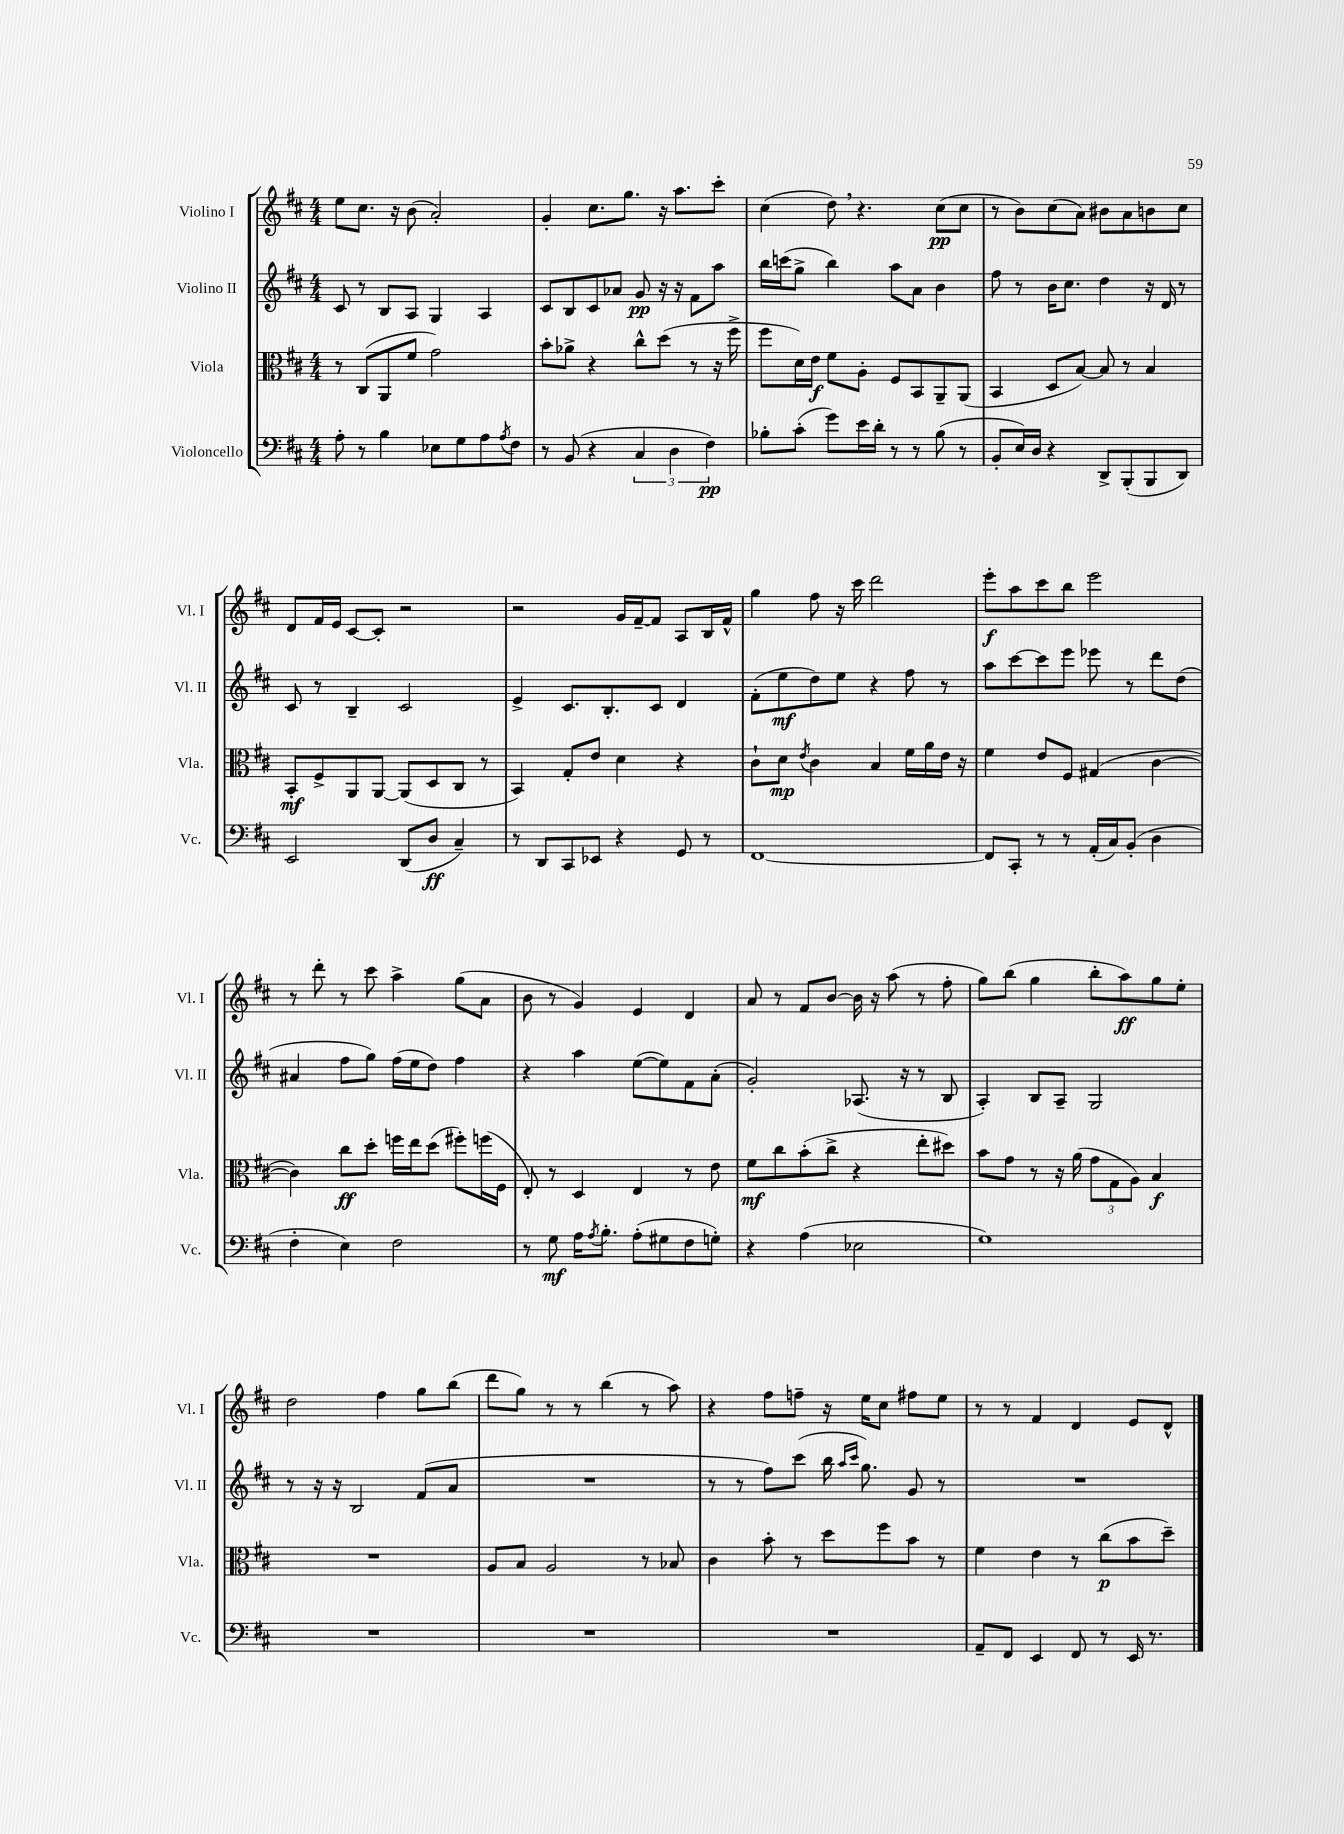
<<
\new StaffGroup <<
\new Staff = "s0" \with { instrumentName = "Violino I" shortInstrumentName = "Vl. I" } {
    \clef treble \key d \major \numericTimeSignature \time 4/4
    e''8 cis''8. r16 b'8( a'2-.) |
    g'4-. cis''8. g''8. r16 a''8. cis'''8-. |
    cis''4( d''8) \breathe r4. cis''8\pp( cis''8 |
    r8 b'8) cis''8( a'8) bis'8 a'8 b'8 cis''8 |
    d'8 fis'16 e'16 cis'8~ cis'8-. r2 |
    r2 g'16 fis'16~-- fis'8 a8 b16 fis'16-^ |
    g''4 fis''8 r16 cis'''16 d'''2 |
    e'''8-.\f a''8 cis'''8 b''8 e'''2 |
    r8 d'''8-. r8 cis'''8 a''4-> g''8( a'8 |
    b'8 r8 g'4) e'4 d'4 |
    a'8 r8 fis'8 b'8~ b'16 r16 a''8( r8 fis''8-. |
    g''8) b''8( g''4 b''8-. a''8\ff) g''8 e''8-. |
    d''2 fis''4 g''8 b''8( |
    d'''8 g''8) r8 r8 b''4( r8 a''8) |
    r4 fis''8 f''8-- r16 e''16 cis''8 fis''8 e''8 |
    r8 r8 fis'4 d'4 e'8 d'8-^ \bar "|." |
}
\new Staff = "s1" \with { instrumentName = "Violino II" shortInstrumentName = "Vl. II" } {
    \clef treble \key d \major \numericTimeSignature \time 4/4
    cis'8 r8 b8 a8 g4 a4 |
    cis'8 b8 cis'8 aes'8 g'8\pp r16 r16 fis'8 a''8 |
    b''16 c'''16( g''8-> b''4) a''8 a'8 b'4 |
    fis''8 r8 b'16 cis''8. d''4 r16 d'16 r8 |
    cis'8 r8 b4-- cis'2 |
    e'4-> cis'8. b8.-. cis'8 d'4 |
    fis'8-.( e''8\mf d''8) e''8 r4 fis''8 r8 |
    a''8 cis'''8~ cis'''8 e'''8 ees'''8 r8 d'''8 d''8( |
    ais'4 fis''8 g''8) fis''16( e''16 d''8) fis''4 |
    r4 a''4 e''8~( e''8) fis'8 a'8-.( |
    g'2-.) aes8.( r16 r8 b8 |
    a4-.) b8 a8-- g2 |
    r8 r16 r16 b2 fis'8( a'8 |
    R1 |
    r8 r8 fis''8) cis'''8( b''16 \grace { a''16 cis'''16 } g''8.) g'8 r8 |
    R1 \bar "|." |
}
\new Staff = "s2" \with { instrumentName = "Viola" shortInstrumentName = "Vla." } {
    \clef alto \key d \major \numericTimeSignature \time 4/4
    r8 cis8( a,8 fis'8 g'2) |
    b'8-. aes'8-> r4 cis''8-^ d''8( r8 r16 fis''16-> |
    fis''8 d'16) e'16\f fis'8 a8-. fis8 b,8 a,8-- a,8( |
    b,4 d8 b8~) b8 r8 b4 |
    b,8-.\mf fis8-> a,8 a,8~ a,8( d8 cis8 r8 |
    b,4) g8-. e'8 d'4 r4 |
    cis'8-! d'8\mp \acciaccatura { e'8 } cis'4 b4 fis'16 a'16 e'16 r16 |
    fis'4 e'8 fis8 gis4( cis'4~ |
    cis'4) cis''8\ff d''8-. f''16 e''16 d''8( fis''8-.) f''16( fis16 |
    e8-.) r8 d4 e4 r8 e'8 |
    fis'8\mf cis''8 b'8-.( cis''8-> r4 e''8-. dis''8) |
    b'8 g'8 r8 r16 a'16( \tuplet 3/2 { g'8 g8 a8) } b4\f |
    R1 |
    a8 b8 a2 r8 bes8 |
    cis'4 b'8-. r8 d''8 fis''8 b'8 r8 |
    fis'4 e'4 r8 cis''8\p( b'8 d''8--) \bar "|." |
}
\new Staff = "s3" \with { instrumentName = "Violoncello" shortInstrumentName = "Vc." } {
    \clef bass \key d \major \numericTimeSignature \time 4/4
    a8-. r8 b4 ees8 g8 a8 \acciaccatura { a8 } fis8 |
    r8 b,8( r4 \tuplet 3/2 { cis4 d4 fis4\pp) } |
    bes8-. cis'8-.( g'8) e'16 d'16-. r8 r8 bes8( r8 |
    b,8-. e16) d16 r4 d,8-> b,,8-.( b,,8 d,8) |
    e,2 d,8( d8\ff cis4--) |
    r8 d,8 cis,8 ees,8 r4 g,8 r8 |
    fis,1~ |
    fis,8 cis,8-. r8 r8 a,16-.( cis16) b,8-.( d4 |
    fis4-. e4) fis2 |
    r8 g8\mf a16 \acciaccatura { a8 } b8.-. a8-.( gis8 fis8 g8-.) |
    r4 a4( ees2 |
    g1) |
    R1 |
    R1 |
    R1 |
    a,8-- fis,8 e,4 fis,8 r8 e,16 r8. \bar "|." |
}
>>
>>
\layout { \context { \Score \remove "Bar_number_engraver" } }
